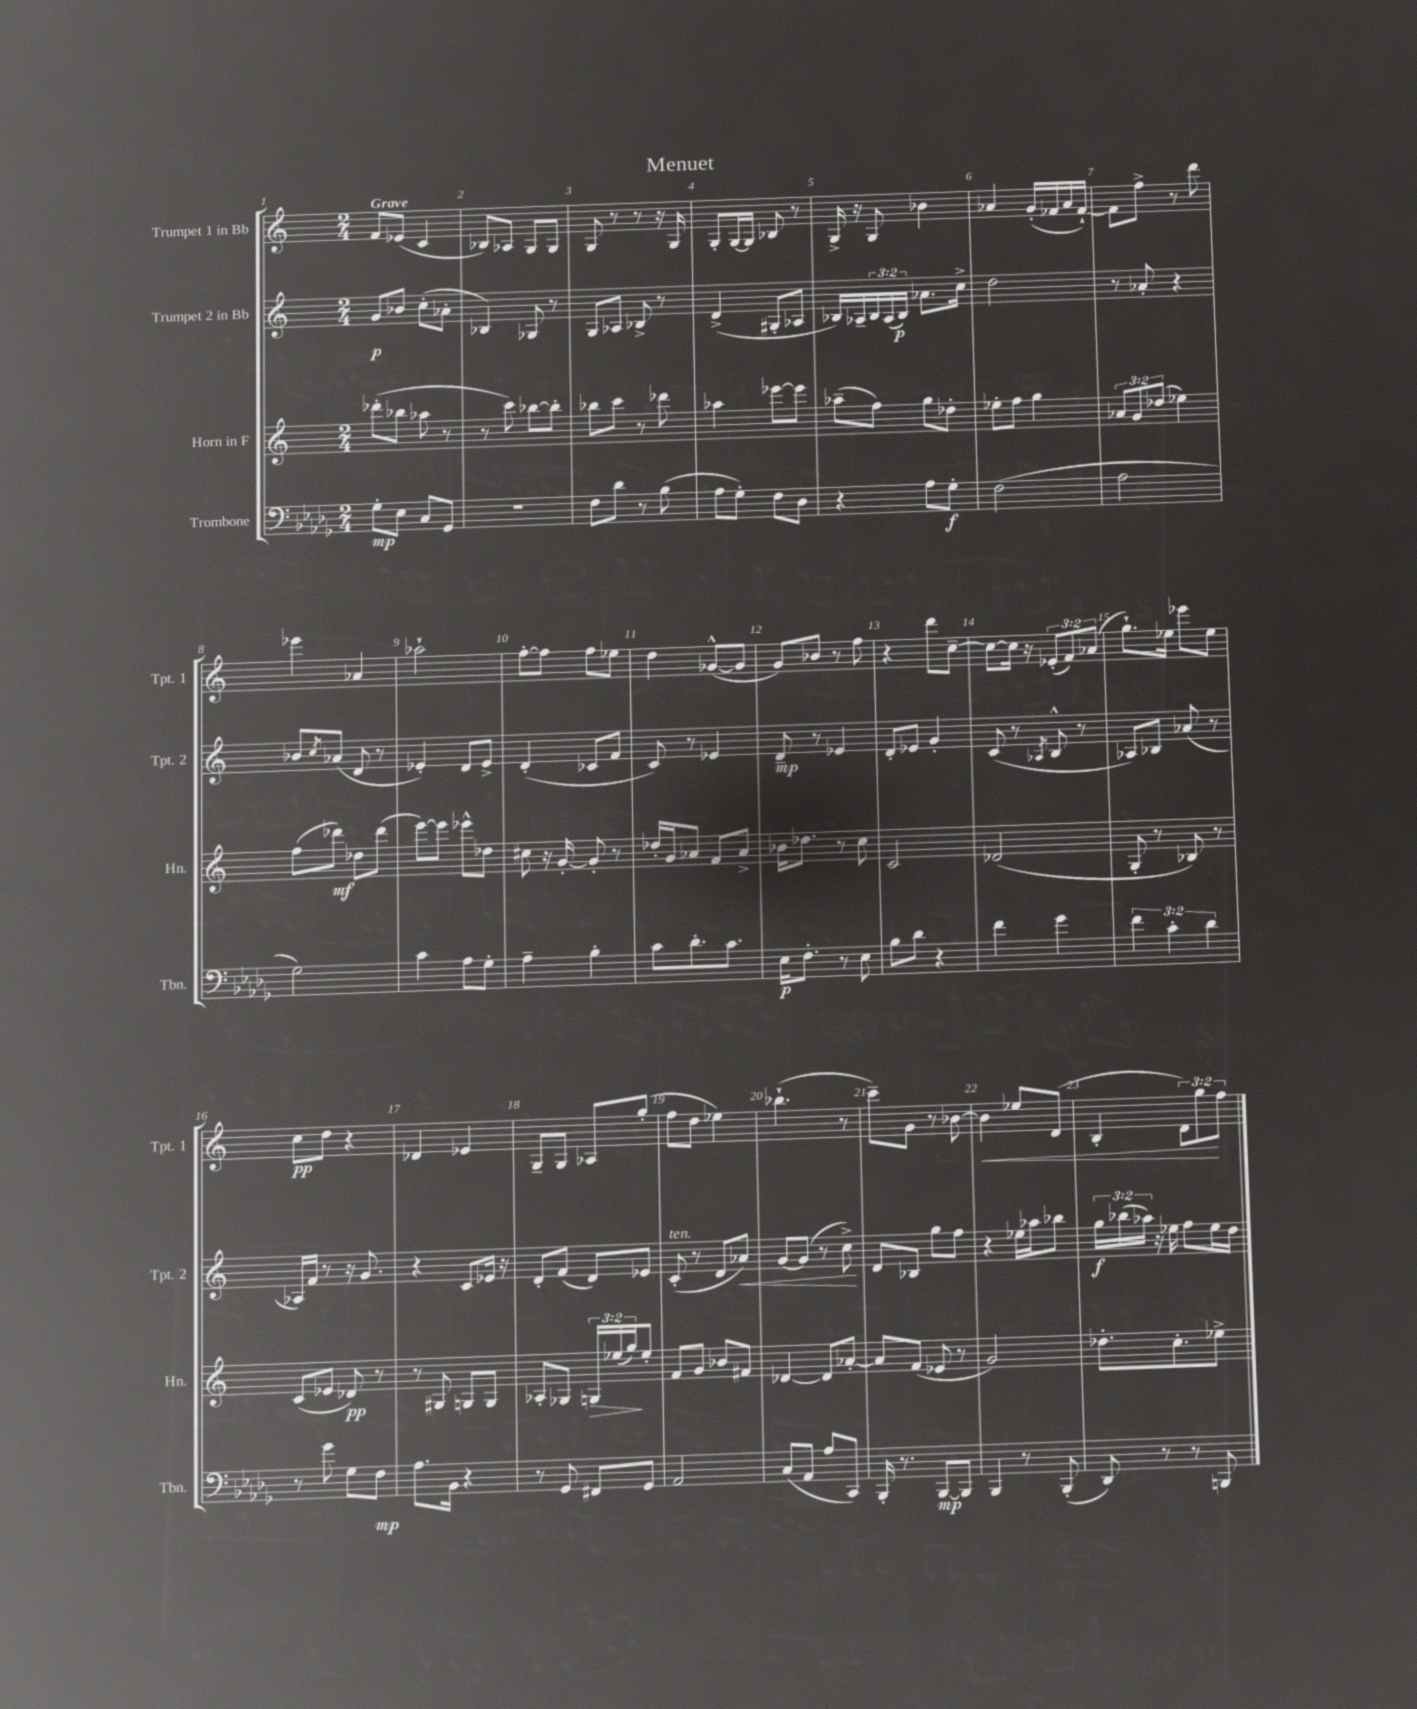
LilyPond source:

\header { title = "Menuet" }
<<
\new StaffGroup <<
\new Staff = "s0" \with { instrumentName = "Trumpet 1 in Bb" shortInstrumentName = "Tpt. 1" } {
    \clef treble \key c \major \numericTimeSignature \time 2/4 \override Staff.TupletNumber.text = #tuplet-number::calc-fraction-text \tempo "Grave"
    f'8 ees'8( c'4 |
    bes8) aes8 g8 g8 |
    g8 r8 r8 r16 g16 |
    g8-. g16~ g16 bes8 r8 |
    g16-> r16 g8 bes'4 |
    aes'4 g'16-.( fes'16 aes'16 fes'16~-!) |
    fes'8 f''8-> r8 d'''8 |
    ees'''4 aes'4 |
    aes''2-! |
    f''8~-. f''8 f''8 ees''8 |
    d''4 ges'8~-^( ges'8 |
    g'8) bes'8 r8 f''8 |
    r4 d'''8 c''8~-- |
    c''8~ c''16 r16 \tuplet 3/2 { ees'8-.( f'8) aes'8( } |
    g''8.-!) ees''16 ees'''8 ees''8 |
    c''8\pp d''8 r4 |
    des'4 ees'4 |
    g8-- g8 aes8 g''8-.( |
    f''8 d''8 ees''4) |
    bes''4.-!( r8 |
    c'''8--) g'8 r8 bes'8~ |
    bes'4\< ees''8 d'8( |
    b4-. \tuplet 3/2 { d'8) g''8\! f''8 } \bar "|." |
}
\new Staff = "s1" \with { instrumentName = "Trumpet 2 in Bb" shortInstrumentName = "Tpt. 2" } {
    \clef treble \key c \major \numericTimeSignature \time 2/4 \override Staff.TupletNumber.text = #tuplet-number::calc-fraction-text
    g'8\p bes'8 c''8-.( aes'8-. |
    bes4) ges8 r8 |
    g8 aes8 bes8-> r8 |
    d'4->( gis8-. aes8 |
    bes16) aes16-- \tuplet 3/2 { bes16 aes16( bes16\p) } aes'8. c''16-> |
    d''2 |
    r8 aes'8-. r4 |
    bes'8 \acciaccatura { c''8 } aes'8( d'8 r8 |
    ees'4-.) d'8 ees'8-> |
    d'4-.( ces'8 f'8 |
    c'8) r8 ees'4 |
    d'8--\mp r8 ees'4 |
    d'8-. ees'8 g'4-. |
    c'8( r8 \acciaccatura { aes8 } b8-^ r8 |
    aes8) bes8 aes'8( r8 |
    aes16) f'16 r8 r16 g'8. |
    r4 c'8 ees'16 r16 |
    d'8-. f'8( d'8) ees'8 |
    c'8-.^\markup { \italic "ten." }( r8 d'8 aes'8\<) |
    g'8~ g'8( r8 c''8->\!) |
    d'8 bes8 g''8 f''8 |
    r4 ees''16 aes''16 bes''8 |
    \tuplet 3/2 { g''16\f bes''16( aes''16) } r16 ees''16 f''8 ees''16 d''16 \bar "|." |
}
\new Staff = "s2" \with { instrumentName = "Horn in F" shortInstrumentName = "Hn." } {
    \clef treble \key c \major \numericTimeSignature \time 2/4 \override Staff.TupletNumber.text = #tuplet-number::calc-fraction-text
    des'''8-.( bes''8 aes''8 r8 |
    r8 c'''8) bes''8~ bes''8-. |
    bes''8 c'''8 r8 des'''8 |
    aes''4 ees'''8~ ees'''8 |
    aes''8--( f''8) g''8 des''8-. |
    ees''8-. f''8 g''4 |
    \tuplet 3/2 { aes'8 g'8 des''8( } ees''4) |
    f''8( des'''8\mf) des''8 des'''8( |
    e'''8~) e'''8 ees'''8-^ des''8 |
    cis''8 r16 g'16~-. g'8-. r8 |
    des''16-. g'16 aes'8 f'8 aes'8-> |
    bes'16 des''8. r8 c''8 |
    c'2 |
    des'2( |
    g8-. r8 bes8) r8 |
    c'8( ees'8 des'8\pp) r8 |
    r8 gis8 g8 g8 |
    aes8-. ges8 \tuplet 3/2 { g16\> ees''16( g''16\!) } ees''8-. |
    f'8 g'8 bes'8 fis'8 |
    des'4~ des'8 aes'8~-. |
    aes'8 f'8( ees'8 r8 |
    g'2) |
    des''8.-. c''8.-. ees''8-> \bar "|." |
}
\new Staff = "s3" \with { instrumentName = "Trombone" shortInstrumentName = "Tbn." } {
    \clef bass \key des \major \numericTimeSignature \time 2/4 \override Staff.TupletNumber.text = #tuplet-number::calc-fraction-text
    ges8-.\mp ees8 c8 ges,8 |
    r2 |
    f8 des'8 r8 bes8( |
    aes8 ges8-.) f8 des8 |
    r4 aes8 ges8-.\f |
    f2( |
    aes2 |
    ges2) |
    c'4 aes8 ges8-. |
    aes4-- bes4-. |
    c'8 des'8.-. c'8. |
    ees16\p f8.-. r8 ees8 |
    bes8 des'8 r4 |
    f'4 ges'4 |
    \tuplet 3/2 { f'4 c'4-. des'4 } |
    r8 ges'8 ges8 f8\mp |
    aes8. bes,16 r4 |
    r8 ges,8 fis,8 ges,8 |
    aes,2 |
    c8( aes,8 aes8 c,8) |
    bes,,16-. r8. bes,,8~\mp bes,,8 |
    bes,,4 r8 bes,,8-.( |
    des,8) r8 r8 b,,8 \bar "|." |
}
>>
>>
\layout { \context { \Score \override BarNumber.break-visibility = ##(#f #t #t) barNumberVisibility = #all-bar-numbers-visible } }
